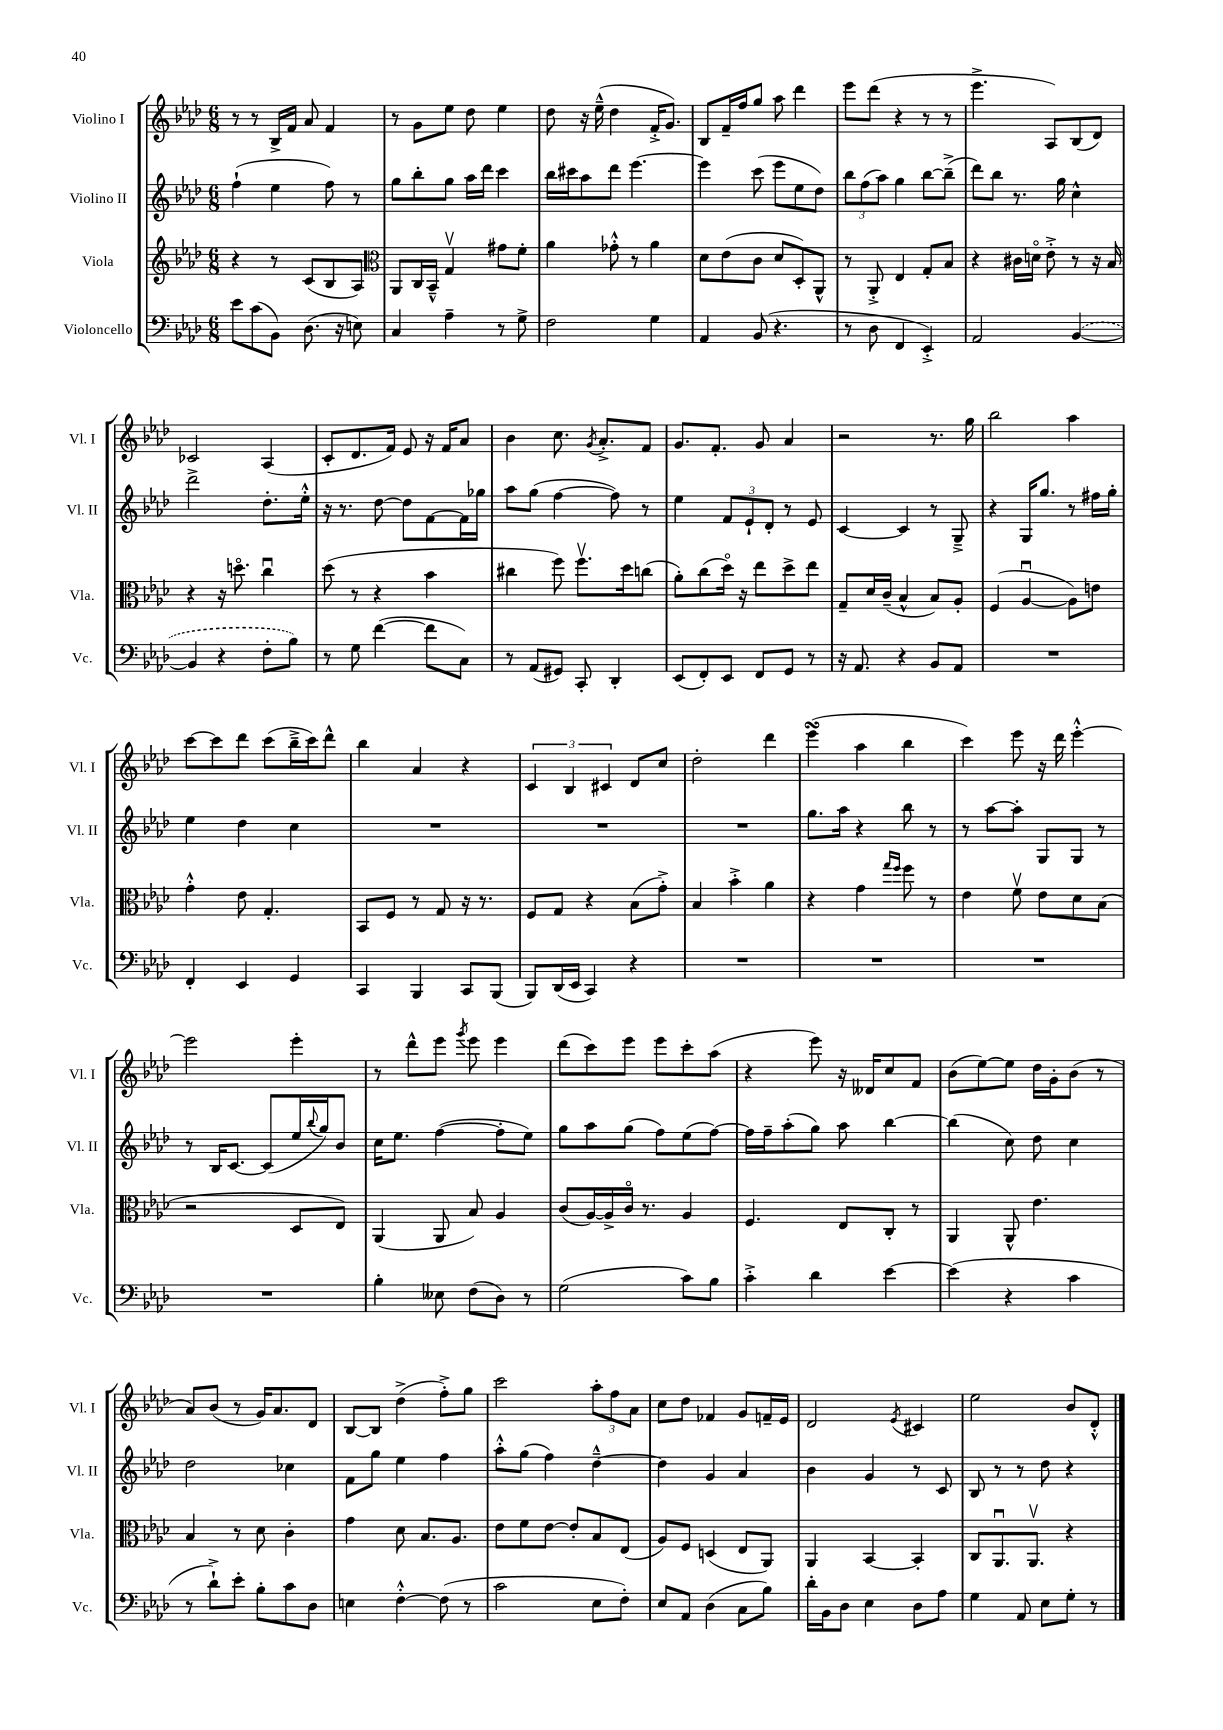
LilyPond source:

<<
\new StaffGroup <<
\new Staff = "s0" \with { instrumentName = "Violino I" shortInstrumentName = "Vl. I" } {
    \clef treble \key aes \major \numericTimeSignature \time 6/8
    r8 r8 bes16-> f'16 aes'8 f'4 |
    r8 g'8 ees''8 des''8 ees''4 |
    des''8 r16 ees''16---^( des''4 f'16-.-> g'8.) |
    bes8 f'16-- f''16 g''8 aes''8 des'''4 |
    ees'''8 des'''8( r4 r8 r8 |
    ees'''4.-> aes8) bes8( des'8) |
    ces'2 aes4( |
    c'8-. des'8. f'16) ees'8 r16 f'16 aes'8 |
    bes'4 c''8. \acciaccatura { g'8 } aes'8.-.-> f'8 |
    g'8. f'8.-. g'8 aes'4 |
    r2 r8. g''16 |
    bes''2 aes''4 |
    c'''8~ c'''8 des'''8 c'''8( bes''16---> c'''16) des'''8-^ |
    bes''4 aes'4 r4 |
    \tuplet 3/2 { c'4 bes4 cis'4 } des'8 c''8 |
    des''2-. des'''4 |
    ees'''4\turn( aes''4 bes''4 |
    c'''4) ees'''8 r16 des'''16 ees'''4~-.-^ |
    ees'''2 ees'''4-. |
    r8 des'''8-^ ees'''8 \acciaccatura { g'''8 } ees'''8 ees'''4 |
    des'''8( c'''8) ees'''8 ees'''8 c'''8-. aes''8( |
    r4 ees'''8) r16 deses'16 c''8 f'8 |
    bes'8( ees''8~) ees''8 des''16 g'16-. bes'8( r8 |
    aes'8) bes'8( r8 g'16) aes'8. des'8 |
    bes8~ bes8 des''4->( f''8-.->) g''8 |
    c'''2 \tuplet 3/2 { aes''8-. f''8 aes'8 } |
    c''8 des''8 fes'4 g'8 f'16-- ees'16 |
    des'2 \acciaccatura { ees'8 } cis'4 |
    ees''2 bes'8 des'8-.-^ \bar "|." |
}
\new Staff = "s1" \with { instrumentName = "Violino II" shortInstrumentName = "Vl. II" } {
    \clef treble \key aes \major \numericTimeSignature \time 6/8
    f''4-!( ees''4 f''8) r8 |
    g''8 bes''8-. g''8 aes''16 des'''16 c'''4 |
    bes''16 cis'''16 aes''8 des'''8 ees'''4.~ |
    ees'''4 c'''8( ees'''8 ees''8 des''8) |
    \tuplet 3/2 { bes''8 f''8( aes''8) } g''4 bes''8~ bes''8--->( |
    des'''8) bes''8 r8. g''16 c''4-^ |
    des'''2-> des''8.-. ees''16-.-^ |
    r16 r8. des''8~ des''8 f'8~ f'16 ges''16 |
    aes''8 g''8( f''4~ f''8) r8 |
    ees''4 \tuplet 3/2 { f'8 ees'8-! des'8-. } r8 ees'8 |
    c'4~ c'4 r8 g8---> |
    r4 g16 g''8. r8 fis''16 g''16-. |
    ees''4 des''4 c''4 |
    R2. |
    R2. |
    R2. |
    g''8. aes''16 r4 bes''8 r8 |
    r8 aes''8~ aes''8-. g8 g8 r8 |
    r8 bes16 c'8.~ c'8( ees''16 \appoggiatura { bes''8 } g''16) bes'8 |
    c''16 ees''8. f''4~( f''8-. ees''8) |
    g''8 aes''8 g''8( f''8) ees''8( f''8~) |
    f''16 f''16-- aes''8-.( g''8) aes''8 bes''4~ |
    bes''4( c''8) des''8 c''4 |
    des''2 ces''4 |
    f'8 g''8 ees''4 f''4 |
    aes''8-.-^ g''8( f''4) des''4~---^ |
    des''4 g'4 aes'4 |
    bes'4 g'4 r8 c'8 |
    bes8 r8 r8 des''8 r4 \bar "|." |
}
\new Staff = "s2" \with { instrumentName = "Viola" shortInstrumentName = "Vla." } {
    \clef treble \key aes \major \numericTimeSignature \time 6/8
    r4 r8 c'8( bes8 aes8) |
    \clef alto aes,8 c16 bes,16---^ g4\upbow gis'8 f'8-. |
    aes'4 ges'8-.-^ r8 aes'4 |
    des'8 ees'8( c'8 des'8 des8-.) aes,8-^ |
    r8 aes,8-.-> ees4 g8-. bes8 |
    r4 cis'16 d'16\flageolet ees'8-.-> r8 r16 bes16 |
    r4 r16 d''8.\flageolet c''4\downbow |
    des''8( r8 r4 bes'4 |
    cis''4 f''8) f''8.\upbow des''16 c''8( |
    aes'8-.) c''8( des''16\flageolet) r16 ees''8 des''8-> ees''8 |
    g8-- des'16 c'16--( bes4-^ bes8) aes8-. |
    f4( aes4~\downbow aes8) e'8 |
    g'4-.-^ ees'8 g4.-. |
    bes,8 f8 r8 g8 r16 r8. |
    f8 g8 r4 bes8( g'8-.->) |
    bes4 bes'4-.-> aes'4 |
    r4 g'4 \grace { g''16 f''16 } f''8 r8 |
    ees'4 f'8\upbow ees'8 des'8 bes8( |
    r2 des8 ees8) |
    aes,4( aes,8 bes8) aes4 |
    c'8( aes16~) aes16-> c'16\flageolet r8. aes4 |
    f4. ees8 c8-. r8 |
    aes,4 aes,8-^ ees'4. |
    bes4 r8 des'8 c'4-. |
    g'4 des'8 bes8. aes8. |
    ees'8 f'8 ees'8~ ees'8-. bes8 ees8( |
    aes8) f8 d4( ees8 aes,8) |
    aes,4 bes,4~ bes,4-. |
    c8 aes,8.\downbow aes,8.\upbow r4 \bar "|." |
}
\new Staff = "s3" \with { instrumentName = "Violoncello" shortInstrumentName = "Vc." } {
    \clef bass \key aes \major \numericTimeSignature \time 6/8
    ees'8 c'8( bes,8) des8.( r16 e8) |
    c4 aes4-- r8 g8-> |
    f2 g4 |
    aes,4 bes,8( r4. |
    r8 des8 f,4 ees,4-.->) |
    aes,2 \once \slurDashed bes,4~( |
    bes,4 r4 f8-. bes8) |
    r8 g8 f'4~( f'8 c8) |
    r8 aes,8( gis,8) c,8-. des,4-. |
    ees,8( f,8-.) ees,8 f,8 g,8 r8 |
    r16 aes,8. r4 bes,8 aes,8 |
    R2. |
    f,4-. ees,4 g,4 |
    c,4 bes,,4 c,8 bes,,8( |
    bes,,8) des,16( ees,16 c,4) r4 |
    R2. |
    R2. |
    R2. |
    R2. |
    bes4-. eeses8 f8( des8) r8 |
    g2( c'8) bes8 |
    c'4-.-> des'4 ees'4~ |
    ees'4( r4 c'4 |
    r8 des'8-!->) ees'8-. bes8-. c'8 des8 |
    e4 f4~-.-^ f8( r8 |
    c'2 ees8 f8-.) |
    ees8 aes,8 des4( c8 bes8) |
    des'16-. bes,16 des8 ees4 des8 aes8 |
    g4 aes,8 ees8 g8-. r8 \bar "|." |
}
>>
>>
\layout { \context { \Score \remove "Bar_number_engraver" } }
